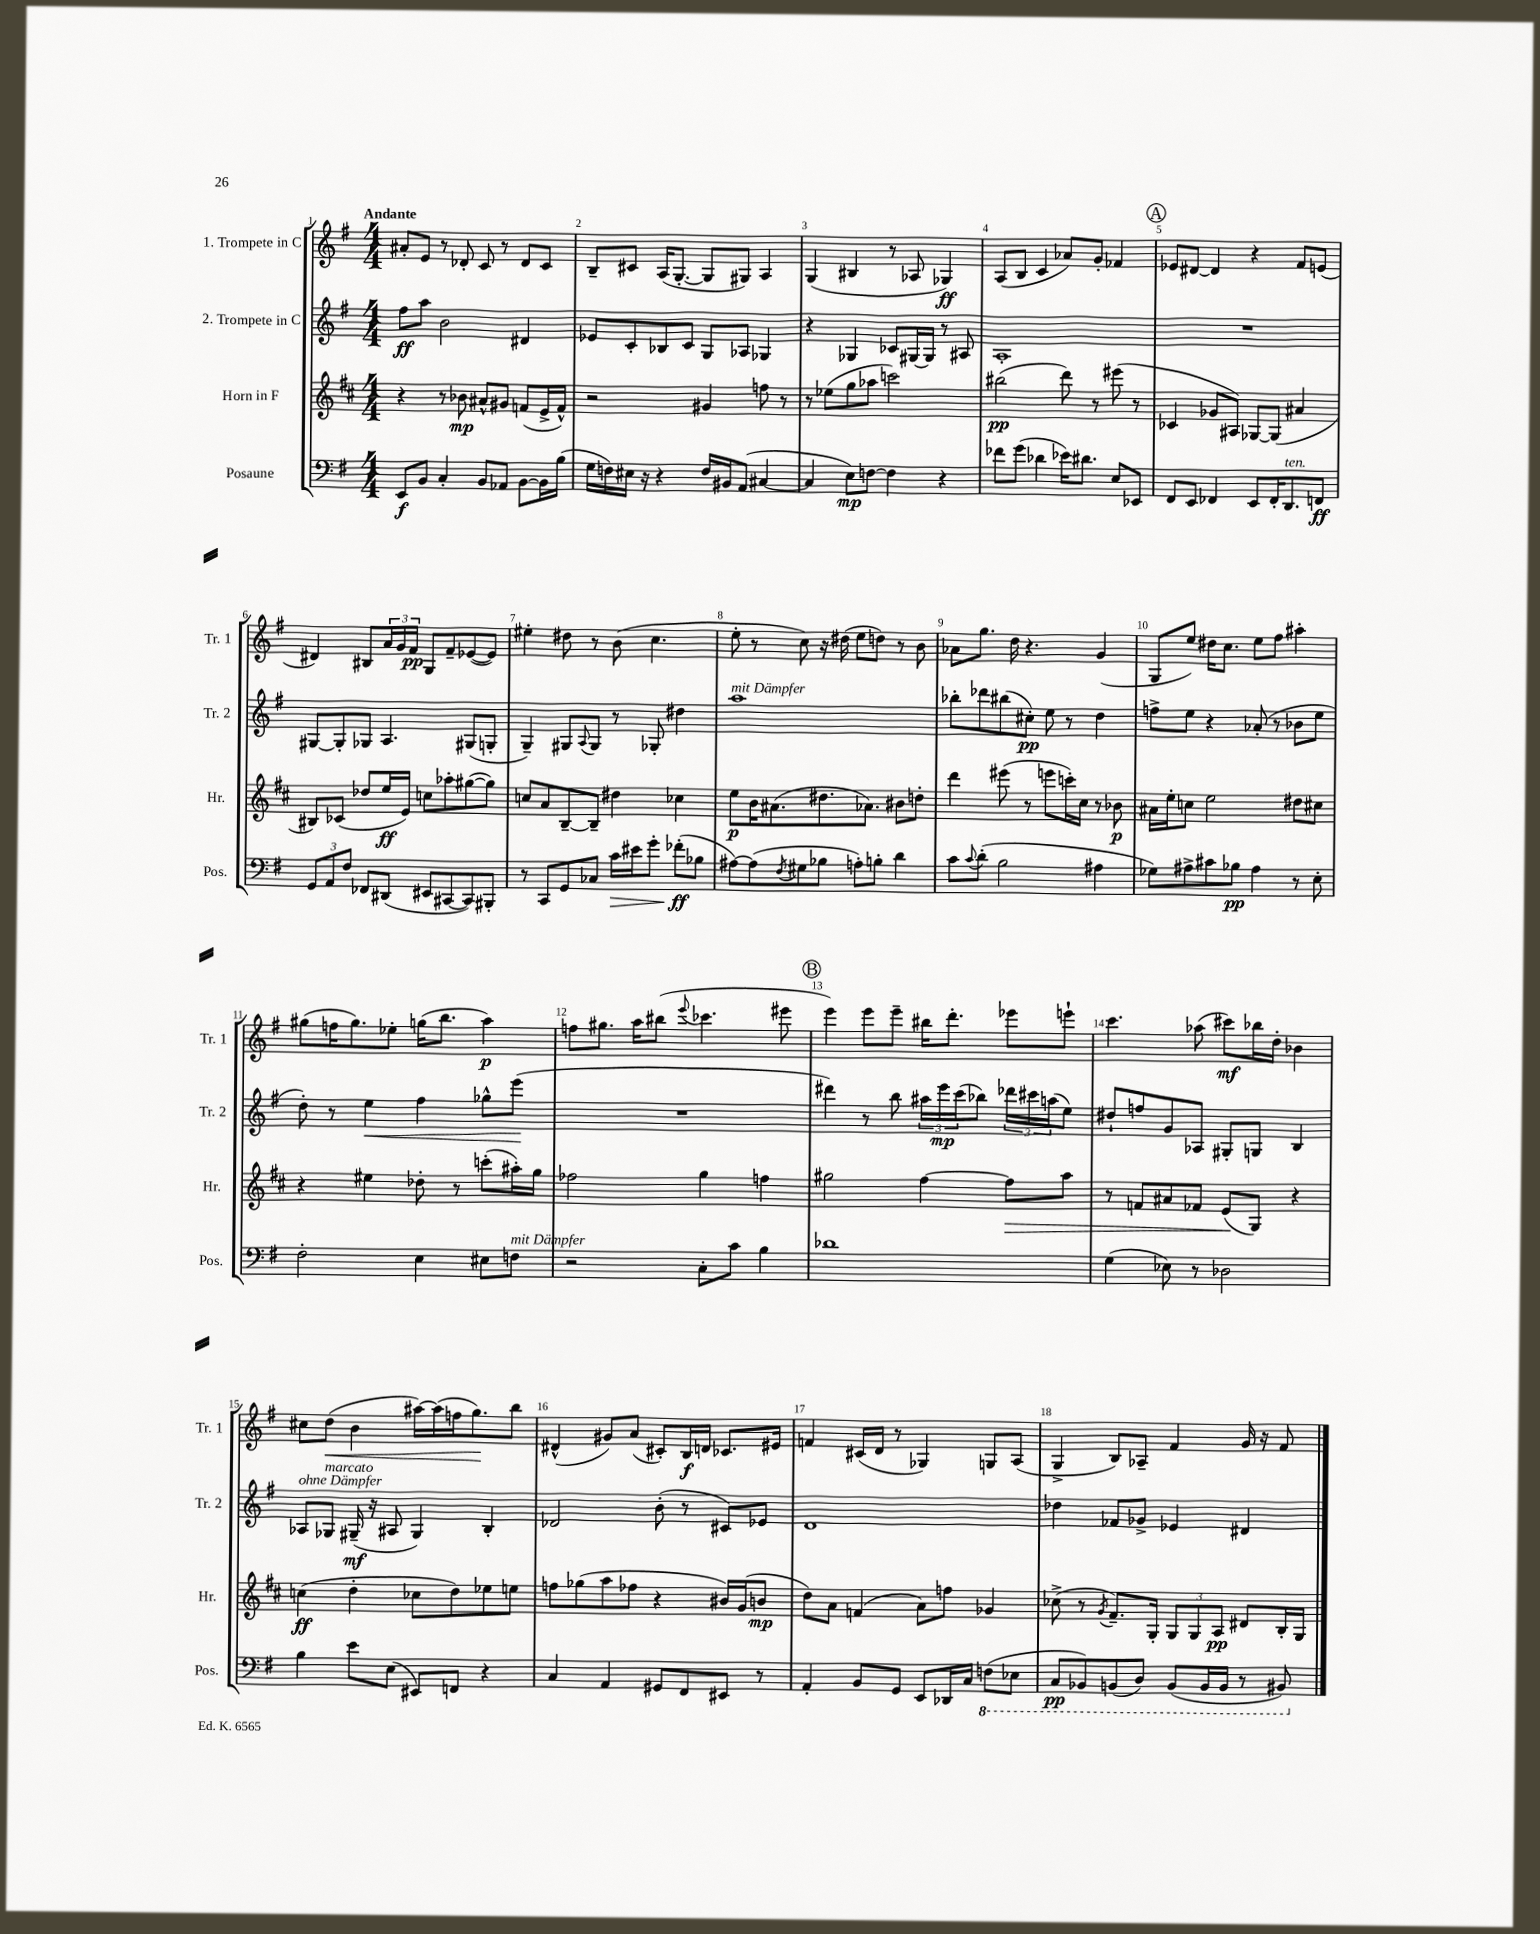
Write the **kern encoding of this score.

**kern	**dynam	**kern	**dynam	**kern	**dynam	**kern	**dynam
*part4	*part4	*part3	*part3	*part2	*part2	*part1	*part1
*staff4	*staff4	*staff3	*staff3	*staff2	*staff2	*staff1	*staff1
*I"Posaune	*	*I"Horn in F	*	*I"2. Trompete in C	*	*I"1. Trompete in C	*
*I'Pos.	*	*I'Hr.	*	*I'Tr. 2	*	*I'Tr. 1	*
*clefF4	*	*clefG2	*	*clefG2	*	*clefG2	*
*k[f#]	*	*k[f#c#]	*	*k[f#]	*	*k[f#]	*
*M4/4	*	*M4/4	*	*M4/4	*	*M4/4	*
=1	=1	=1	=1	=1	=1	=1	=1
!	!	!	!	!	!	!LO:TX:a:B:t=Andante	!
8EE/L	f	4r	.	8ff#\L	ff	8a#X'/L	.
8BB/J	.	.	.	8aa\J	.	8e/J	.
4C'/	.	8r	.	2b\	.	8r	.
.	.	8b-X\	mp	.	.	8d-X'/	.
8BB/L	.	8a#X^^/L	.	.	.	8c/	.
8AA-X/J	.	8g#X/J	.	.	.	8r	.
[8BB\L	.	(8fn/L	.	4d#X/	.	8d-/L	.
16BB\L]	.	16e^/L	.	.	.	8c/J	.
(16B\JJ	.	16f^^/JJ)	.	.	.	.	.
=2	=2	=2	=2	=2	=2	=2	=2
16G\LL	.	2r	.	8e-X/L	.	8B~/L	.
16Fn\)	.	.	.	.	.	.	.
16E#X\JJ	.	.	.	8c'/	.	8c#X/J	.
16r	.	.	.	.	.	.	.
4r	.	.	.	8B-X/	.	(16A/KL	.
.	.	.	.	.	.	[8.G'/J	.
.	.	.	.	8c/J	.	.	.
16F/LL	.	4g#X/	.	8G/L	.	8G/L]	.
16BB#X/J	.	.	.	.	.	.	.
(8AA/J	.	.	.	8A-X/J	.	8G#X/J)	.
[4C#X/	.	8ffn\	.	4G-X/	.	4A/	.
.	.	8r	.	.	.	.	.
=3	=3	=3	=3	=3	=3	=3	=3
4C#/]	.	8r	.	4r	.	(4G/	.
.	.	(8ee-X\L	.	.	.	.	.
8E\L)	mp	8gg\	.	4G-X/	.	4B#X/	.
[8Fn\J	.	8aa-X\J	.	.	.	.	.
4F\]	.	2cccn\)	.	8c-X/L	.	8r	.
.	.	.	.	[16G#X/L	.	8A-X/	.
.	.	.	.	16G#/JJ]	.	.	.
4r	.	.	.	8r	.	4G-X/)	ff
.	.	.	.	8A#X/	.	.	.
=4	=4	=4	=4	=4	=4	=4	=4
8f-X\L	.	(2bb#X\	pp	1A'	.	(8A/L	.
(8g\J	.	.	.	.	.	8B/J	.
4d-X\	.	.	.	.	.	4c/	.
16e-X\KL)	.	8ddd\)	.	.	.	8a-X/L)	.
8.d#X\J	.	.	.	.	.	.	.
.	.	8r	.	.	.	8g'/J	.
8E/L	.	(8eee#X\	.	.	.	4f-X/	.
8EE-X/J	.	8r	.	.	.	.	.
!!LO:REH:place=s1:t=A
=5	=5	=5	=5	=5	=5	=5	=5
8FF#/L	.	4c-X/	.	1r	.	8e-X/L	.
8EE/J	.	.	.	.	.	[8d#X/J	.
4FF-X/	.	8g-X/L	.	.	.	4d#/]	.
.	.	8A#X/J)	.	.	.	.	.
8EE/L	.	[8G-X/L	.	.	.	4r	.
16FF-'/K	.	(8G-/J]	.	.	.	.	.
!LO:TX:a:i:t=ten.	!	!	!	!	!	!	!
8.DD/	.	.	.	.	.	.	.
.	.	4a#X/	.	.	.	8f#/L	.
8FFn/J	ff	.	.	.	.	(8en/J	.
!!LO:LB:g=z
=6	=6	=6	=6	=6	=6	=6	=6
12GG/L	.	8B#X/L)	.	[8G#X/L	.	4d#X/)	.
12AA/	.	.	.	.	.	.	.
.	.	(8c-X/J	.	8G#'/]	.	.	.
12F#/J	.	.	.	.	.	.	.
8FF-X/L	.	8dd-X/L	.	8G-X/J	.	8B#X/L	.
(8DD#X/J	.	16ee/L	ff	4.A/	.	24a/L	.
.	.	.	.	.	.	24g/	.
.	.	16e/JJ)	.	.	.	.	.
.	.	.	.	.	.	24f#/JJ	pp
8EE#X/L	.	8ccn\L	.	.	.	8G/L	.
[8CC#X/	.	8aa-X'\	.	.	.	8f#~/	.
8CC#/])	.	([8gg#X\	.	(8G#X/L	.	([8e-X/	.
8BBB#X'/J	.	8gg#\J])	.	8Gn'/J	.	8e-/J])	.
=7	=7	=7	=7	=7	=7	=7	=7
8r	.	8ccn/L	.	4G~/)	.	4ee#X'\	.
8CC/L	.	8a/	.	.	.	.	.
8GG/	.	[8B~/	.	8G#X/L	.	8dd#X\	.
.	.	.	.	8qqA/	.	.	.
8C-X/J	.	8B~/J]	.	8G#/J	.	8r	.
!	!LO:HP:b	!	!	!	!	!	!
16c\LL	>	4dd#X\	.	8r	.	(8b\	.
16e#X\J	.	.	.	.	.	.	.
8g'\J	.	.	.	8G-X'/	.	4.cc\	.
(8f-X'\L	ff	4cc-X\	.	4dd#X\	.	.	.
8B-X\J	]	.	.	.	.	.	.
=8	=8	=8	=8	=8	=8	=8	=8
!	!	!	!	!LO:TX:a:i:t=mit Dämpfer	!	!	!
[8A#X\L)	.	8ee\L	p	1aa	.	8ee'\	.
(8A#\]	.	16b\K	.	.	.	8r	.
.	.	(8.a#X\	.	.	.	.	.
8qF#/	.	.	.	.	.	.	.
8G#X\	.	.	.	.	.	8cc\)	.
8B-X\J	.	8.dd#X\	.	.	.	16r	.
.	.	.	.	.	.	(16dd#X\	.
8An'\L)	.	.	.	.	.	8ee\L	.
.	.	8.a-X\J)	.	.	.	.	.
8Bn'\J	.	.	.	.	.	8ddn\J)	.
4d\	.	8b#X\L	.	.	.	8r	.
.	.	8ddn'\J	.	.	.	8b\	.
=9	=9	=9	=9	=9	=9	=9	=9
8c\L	.	4ddd\	.	8bb-X'\L	.	8a-X\L	.
8qqc/	.	.	.	.	.	.	.
(8d'\J	.	.	.	8ddd-X\	.	8.gg\J	.
2B\	.	(8eee#X\	.	(8bb#X\	.	.	.
.	.	.	.	.	.	16dd\	.
.	.	8r	.	8cc#X'\J)	pp	4.r	.
.	.	8eeen\L	.	8ee\	.	.	.
.	.	16cccn'\L)	.	8r	.	.	.
.	.	16cc#\JJ	.	.	.	.	.
4A#X\	.	8r	.	4dd\	.	(4g/	.
.	.	8b-X\	p	.	.	.	.
=10	=10	=10	=10	=10	=10	=10	=10
8G-X\L)	.	16a#X\LL	.	8ffn^\L	.	8G/L	.
.	.	16ee'\J	.	.	.	.	.
8A#X^\	.	8ccn\J	.	8ee\J	.	8ee/J)	.
8c#X\	.	2ee\	.	4r	.	16dd#X\KL	.
.	.	.	.	.	.	8.cc\J	.
8B-X\J	pp	.	.	.	.	.	.
4A#\	.	.	.	(8a-X'/	.	8ee\L	.
.	.	.	.	8r	.	8ff#\J	.
8r	.	8dd#X\L	.	8b-X\L	.	4aa#X'\	.
8E'\	.	8cc#X\J	.	8ee\J	.	.	.
!!LO:LB:g=z
=11	=11	=11	=11	=11	=11	=11	=11
2F#'\	.	4r	.	8dd'\)	.	(8gg#X\L	.
.	.	.	.	8r	.	16ffn\K	.
.	.	.	.	.	.	8.gg#\)	.
!	!	!	!	!	!LO:HP:b	!	!
.	.	4ee#X\	.	4ee\	<	.	.
.	.	.	.	.	.	8ee-X'\J	.
4E\	.	8dd-X'\	.	4ff#\	.	(16ggn\KL	.
.	.	.	.	.	.	8.bb\J	.
.	.	8r	.	.	.	.	.
8E#X\L	.	(8cccn'\L	.	8gg-X^^\L	.	4aa\)	p
!LO:TX:a:i:t=mit Dämpfer	!	!	!	!	!	!	!
8Fn\J	.	16aa#X'\L)	.	(8eee\J	.	.	.
.	.	16gg\JJ	.	.	.	.	.
.	.	.	.	.	[	.	.
=12	=12	=12	=12	=12	=12	=12	=12
2r	.	2ff-X\	.	1r	.	8ffn\L	.
.	.	.	.	.	.	8.gg#X\J	.
.	.	.	.	.	.	16aa\KL	.
.	.	.	.	.	.	(8bb#X\J	.
.	.	.	.	.	.	8qqeee/	.
8C'\L	.	4gg\	.	.	.	4.ccc-X\	.
8c\J	.	.	.	.	.	.	.
4B\	.	4ffn\	.	.	.	.	.
.	.	.	.	.	.	8eee#X\	.
!!LO:REH:place=s1:t=B
=13	=13	=13	=13	=13	=13	=13	=13
1d-X	.	2gg#X\	.	4ddd#X\)	.	4eee\)	.
.	.	.	.	8r	.	8eee\L	.
.	.	.	.	8bb\	.	8eee~\J	.
.	.	[4ff#\	.	24aa#X\LL	.	16bb#X\KL	.
.	.	.	.	24eee\	mp	.	.
.	.	.	.	.	.	8.ddd'\J	.
.	.	.	.	(24ccc\J	.	.	.
.	.	.	.	8bb-X\J)	.	.	.
!	!	!	!LO:HP:b	!	!	!	!
.	.	8ff#\L]	>	24ddd-X\LL	.	8eee-X\L	.
.	.	.	.	24ccc#X\	.	.	.
.	.	.	.	(24aan\J	.	.	.
.	.	8aa\J	.	8ee\J)	.	8eeen`\J	.
=14	=14	=14	=14	=14	=14	=14	=14
(4G\	.	8r	.	8dd#X`/L	.	4.ccc\	.
.	.	8fn/L	.	8ffn/	.	.	.
8E-X\)	.	8a#X/	.	8g/	.	.	.
8r	.	8f-X/J	.	8A-X/J	.	(8aa-X\	.
2D-X\	.	(8e/L	.	8G#X'/L	.	8ccc#X\L)	mf
.	.	8G/J)	]	8Gn/J	.	16bb-X\L	.
.	.	.	.	.	.	16dd'\JJ	.
.	.	4r	.	4B/	.	4b-X\	.
!!LO:LB:g=z
=15	=15	=15	=15	=15	=15	=15	=15
!	!	!	!	!LO:TX:a:i:t=ohne Dämpfer	!	!	!
4B\	.	(4ccn\	ff	8A-X/L	.	8cc#X\L	.
!	!	!	!	!LO:TX:a:i:t=marcato	!	!	!
!	!	!	!	!	!	!	!LO:HP:b
.	.	.	.	8G-X/J	.	(8dd\J	<
8e\L	.	4dd'\	.	(16G#X~/	mf	4b\	.
.	.	.	.	16r	.	.	.
(8E\J	.	.	.	8A#X/	.	.	.
8EE#X/L)	.	8cc-X\L	.	4G#/)	.	[16aa#X\LL)	.
.	.	.	.	.	.	(16aa#\]	.
8FFn/J	.	8dd\)	.	.	.	16ffn\J	.
.	.	.	.	.	.	8.gg\)	.
4r	.	8ee-X\	.	4B'/	.	.	.
.	.	8een\J	.	.	.	8bb\J	[
=16	=16	=16	=16	=16	=16	=16	=16
4C/	.	8ffn\L	.	2d-X/	.	(4d#X^^/	.
.	.	(8gg-X\	.	.	.	.	.
4AA/	.	8aa\	.	.	.	8g#X/L)	.
.	.	8ff-X\J	.	.	.	(8a/J	.
8GG#X/L	.	4r	.	(8b'\	.	8c#X'/L)	.
8FF#/	.	.	.	8r	.	16B/L	f
.	.	.	.	.	.	16dn/JJ	.
8EE#X/J	.	16b#X/LL)	.	8c#X/L)	.	8.c-X/L	.
.	.	(16g/J	.	.	.	.	.
8r	.	8bn/J	mp	8e-X/J	.	.	.
.	.	.	.	.	.	16e#X/Jk	.
=17	=17	=17	=17	=17	=17	=17	=17
4AA'/	.	8dd\L)	.	1d	.	4fn/	.
.	.	8a\J	.	.	.	.	.
8BB/L	.	(4fn/	.	.	.	(16c#X/LL	.
.	.	.	.	.	.	16d/JJ	.
8GG/J	.	.	.	.	.	8r	.
8EE/L	.	8a\L)	.	.	.	4G-X/)	.
16DD-X/L	.	8ffn\J	.	.	.	.	.
16C/JJ	.	.	.	.	.	.	.
*8ba	*	*	*	*	*	*	*
(8FFn\L	.	4g-X/	.	.	.	8Gn/L	.
8EE-X\J	.	.	.	.	.	(8A/J	.
=18	=18	=18	=18	=18	=18	=18	=18
8CC/L	pp	(8cc-X^\	.	4dd-X\	.	4G^/	.
8BBB-X/)	.	8r	.	.	.	.	.
.	.	8qg/	.	.	.	.	.
(8BBBn/	.	8.f#~/L)	.	8f-X/L	.	8B/L)	.
8DD/J)	.	.	.	8g-X^/J	.	8A-X~/J	.
.	.	16G'/Jk	.	.	.	.	.
(8BBB/L	.	12G/L	.	4e-X/	.	4f#/	.
.	.	12G/	.	.	.	.	.
16BBB/L	.	.	.	.	.	.	.
.	.	12A/J	pp	.	.	.	.
16BBB/JJ	.	.	.	.	.	.	.
8r	.	8d#X/L	.	4d#X/	.	16g/	.
.	.	.	.	.	.	16r	.
8BBB#X/)	.	16B'/L	.	.	.	8f#/	.
.	.	16G/JJ	.	.	.	.	.
*X8ba	*	*	*	*	*	*	*
==	==	==	==	==	==	==	==
*-	*-	*-	*-	*-	*-	*-	*-
